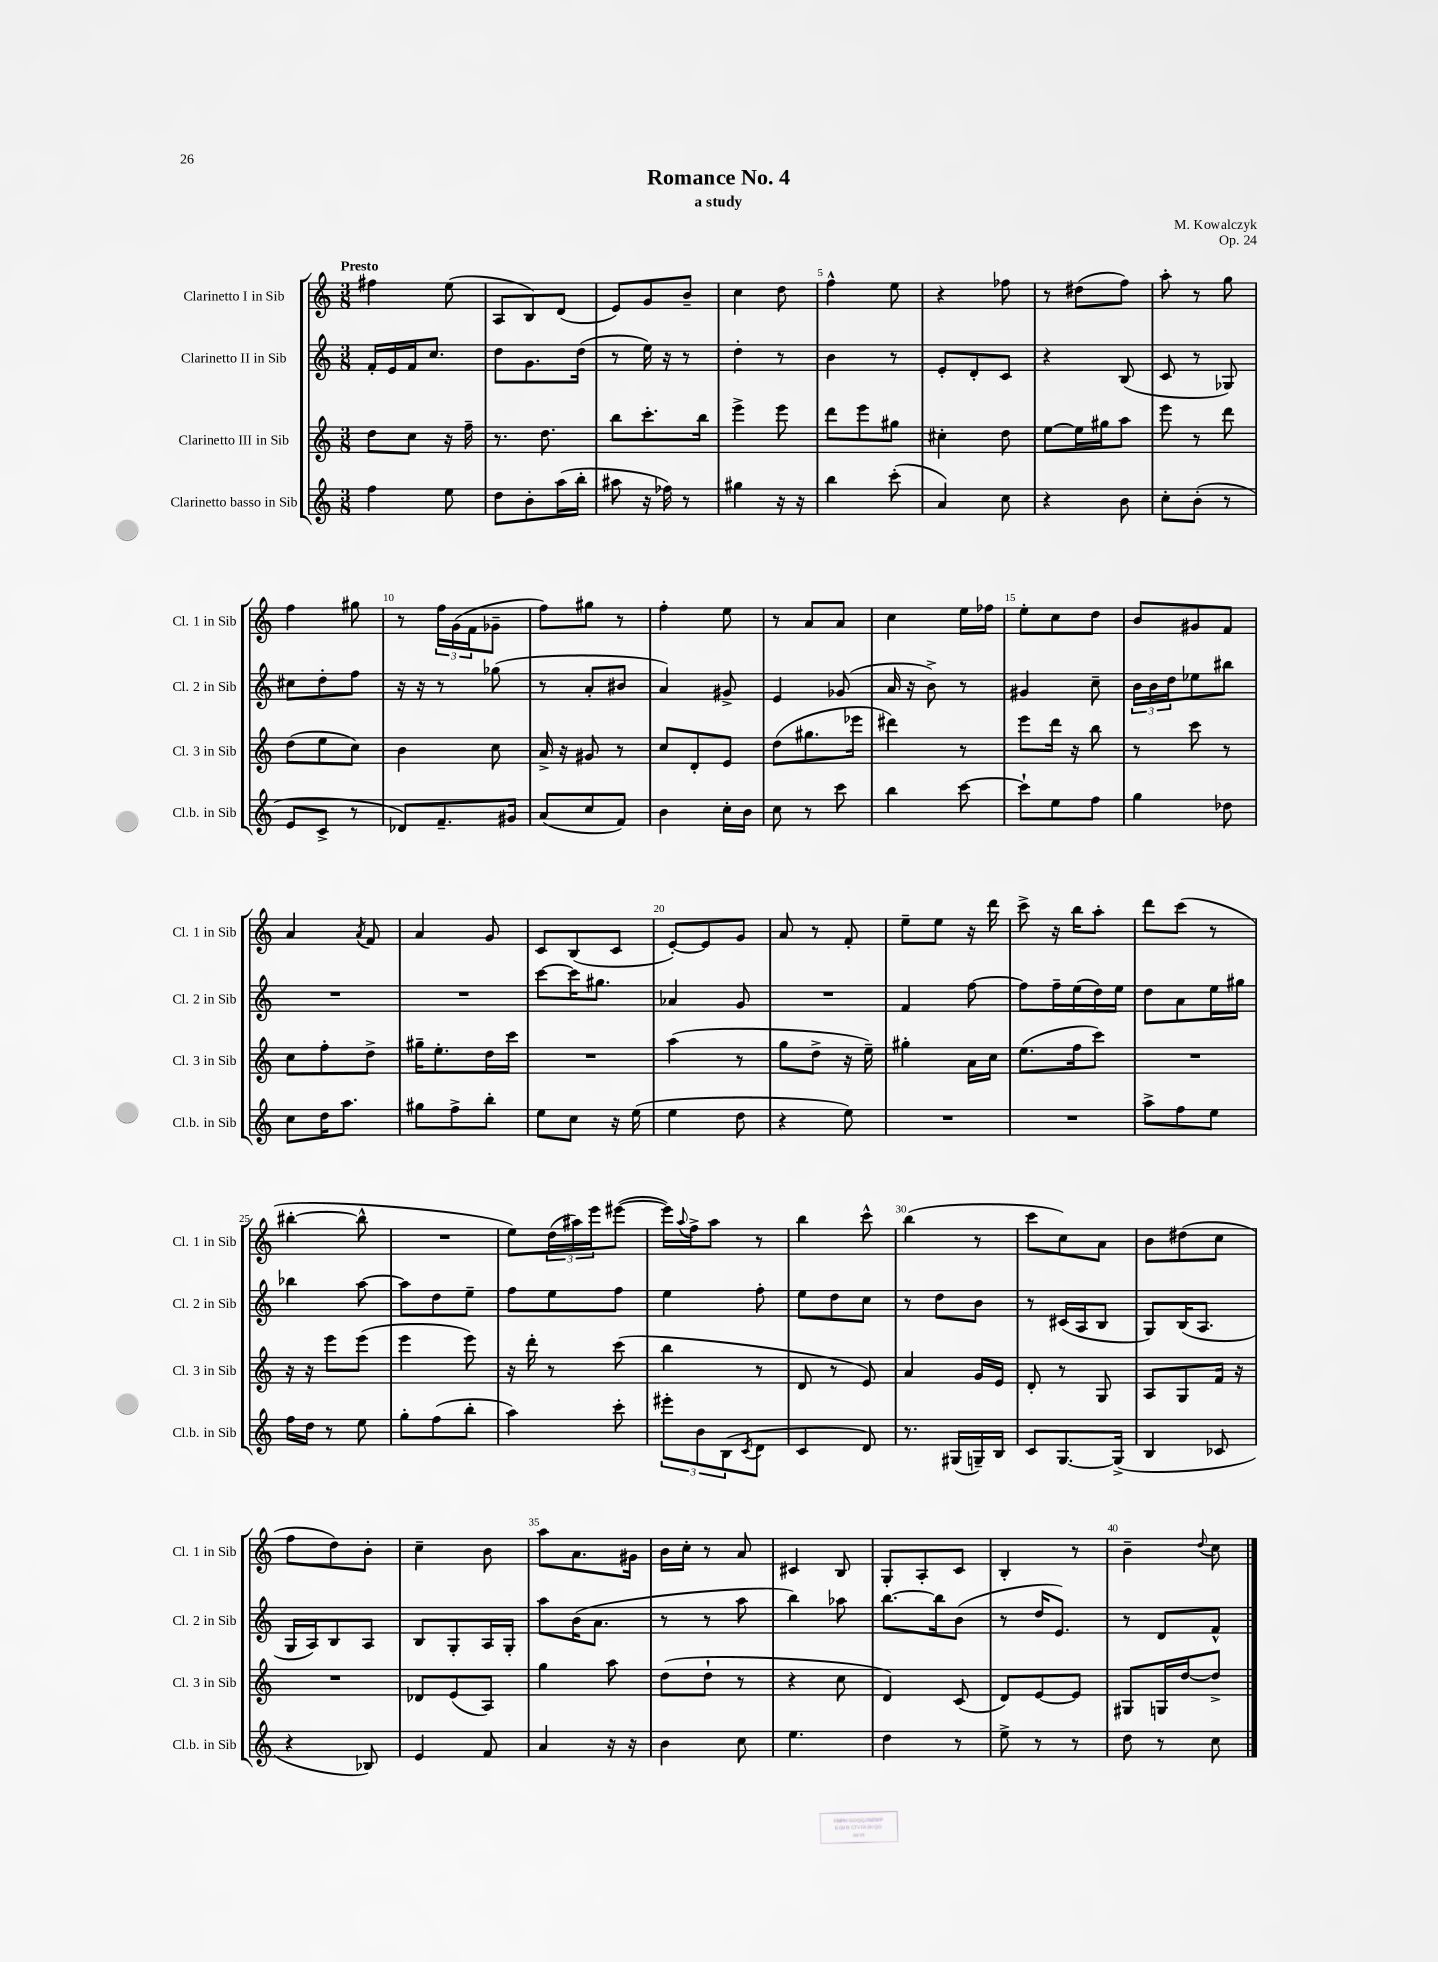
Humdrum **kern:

**kern	**kern	**kern	**kern
*part4	*part3	*part2	*part1
*staff4	*staff3	*staff2	*staff1
*I"Clarinetto basso in Sib	*I"Clarinetto III in Sib	*I"Clarinetto II in Sib	*I"Clarinetto I in Sib
*I'Cl.b. in Sib	*I'Cl. 3 in Sib	*I'Cl. 2 in Sib	*I'Cl. 1 in Sib
*clefG2	*clefG2	*clefG2	*clefG2
*k[]	*k[]	*k[]	*k[]
*M3/8	*M3/8	*M3/8	*M3/8
=1	=1	=1	=1
!	!	!	!LO:TX:a:B:t=Presto
4ff\	8dd\L	16f'/LL	4ff#X\
.	.	16e/	.
.	8cc\J	16f/J	.
.	.	8.cc/J	.
8ee\	16r	.	(8ee\
.	16ff~\	.	.
=2	=2	=2	=2
8dd\L	8.r	8dd\L	8A/L
8b'\	.	8.g\	8B/)
.	8.dd\	.	.
(16aa\L	.	.	(8d/J
16bb'\JJ	.	(16dd\Jk	.
=3	=3	=3	=3
8aa#X\	8bb\L	8r	8e/L)
16r	8.ccc'\	16ee\)	8g/
16ff-X\)	.	16r	.
8r	.	8r	8b~/J
.	16bb\Jk	.	.
=4	=4	=4	=4
4gg#X\	4eee^\	4dd'\	4cc\
16r	8eee\	8r	8dd\
16r	.	.	.
=5	=5	=5	=5
4bb\	8ddd\L	4b\	4ff^^\
.	8eee\	.	.
(8ccc'\	8gg#X\J	8r	8ee\
=6	=6	=6	=6
4a/)	4cc#X'\	8e'/L	4r
.	.	8d'/	.
8cc\	8dd\	8c/J	8ff-X\
=7	=7	=7	=7
4r	[8ee\L	4r	8r
.	16ee\L]	.	(8dd#X\L
.	16gg#X\J	.	.
8b\	8aa\J	(8B/	8ff\J)
=8	=8	=8	=8
8cc'\L	8eee\	8c/	8aa'\
(8b'\J	8r	8r	8r
8r	8ddd\	8G-X/)	8gg\
!!LO:LB:g=z
=9	=9	=9	=9
8e/L	(8dd\L	8cc#X\L	4ff\
8c^/J	8ee\	8dd'\	.
8r	8cc\J)	8ff\J	8gg#X\
=10	=10	=10	=10
8d-X/L)	4b\	16r	8r
.	.	16r	.
8.f~/	.	8r	24ff\LL
.	.	.	(24g\
.	.	.	24f\J
.	8cc\	(8gg-X\	8g-X~\J
16g#X/Jk	.	.	.
=11	=11	=11	=11
(8a/L	16a^/	8r	8ff\L)
.	16r	.	.
8cc/	8g#X/	8a'/L	8gg#X\J
8f/J)	8r	8b#X/J	8r
=12	=12	=12	=12
4b\	8cc/L	4a/)	4ff'\
.	8d'/	.	.
16cc'\LL	8e/J	8g#X^/	8ee\
16b\JJ	.	.	.
=13	=13	=13	=13
8cc\	(8dd\L	4e/	8r
8r	8.gg#X\	.	8a/L
8ccc\	.	(8g-X/	8a/J
.	16eee-X\Jk	.	.
=14	=14	=14	=14
4bb\	4ddd#X\)	16a/	4cc\
.	.	16r	.
.	.	8b^\)	.
[8ccc\	8r	8r	16ee\LL
.	.	.	16ff-X\JJ
=15	=15	=15	=15
8ccc`\L]	8eee\L	4g#X/	8ee'\L
8ee\	16ddd\Jk	.	8cc\
.	16r	.	.
8ff\J	8bb\	8cc~\	8dd\J
=16	=16	=16	=16
4gg\	8r	24b\LL	8b/L
.	.	24b\	.
.	.	24dd\J	.
.	8ccc\	8ee-X\	8g#X/
8dd-X\	8r	8bb#X\J	8f/J
!!LO:LB:g=z
=17	=17	=17	=17
8cc\L	8cc\L	4.r	4a/
16dd\K	8ff'\	.	.
8.aa\J	.	.	.
.	.	.	8qa/
.	8dd^\J	.	8f/
=18	=18	=18	=18
8gg#X\L	16gg#X~\KL	4.r	4a/
.	8.ee'\	.	.
8ff^\	.	.	.
8bb'\J	16dd\L	.	8g/
.	16ccc\JJ	.	.
=19	=19	=19	=19
8ee\L	4.r	[8ccc\L	8c/L
8cc\J	.	16ccc\K]	(8B/
.	.	8.gg#X\J	.
16r	.	.	8c/J
(16ee\	.	.	.
=20	=20	=20	=20
4ee\	(4aa\	4a-X/	[8e'/L)
.	.	.	8e/]
8dd\	8r	8g/	8g/J
=21	=21	=21	=21
4r	8gg\L	4.r	8a/
.	8dd^\J	.	8r
8ee\)	16r	.	8f'/
.	16ee~\)	.	.
=22	=22	=22	=22
4.r	4gg#X'\	4f/	8ee~\L
.	.	.	8ee\J
.	16a\LL	[8ff\	16r
.	16cc\JJ	.	16ddd\
=23	=23	=23	=23
4.r	(8.ee\L	8ff\L]	8ccc^\
.	.	16ff~\L	16r
.	16ff\k	(16ee\	16bb\KL
.	8ccc\J)	16dd\)	8aa'\J
.	.	16ee\JJ	.
=24	=24	=24	=24
8aa^\L	4.r	8dd\L	8ddd\L
8ff\	.	8a\	(8ccc\J
8ee\J	.	16ee\L	8r
.	.	16gg#X\JJ	.
!!LO:LB:g=z
=25	=25	=25	=25
16ff\LL	16r	4bb-X\	[4bb#X'\
16dd\JJ	16r	.	.
8r	8eee\L	.	.
8ee\	(8eee\J	[8aa\	8bb#^^\]
=26	=26	=26	=26
8gg'\L	4eee\	8aa\L]	4.r
(8ff\	.	8dd\	.
8bb'\J	8eee\)	8ee~\J	.
=27	=27	=27	=27
4aa\)	16r	8ff\L	8ee\L)
.	16ddd'\	.	.
.	8r	8ee\	(24dd\L
.	.	.	24aa#X\)
.	.	.	24eee\J
8ccc'\	(8ccc\	8ff\J	([8eee#X\J
=28	=28	=28	=28
12eee#X'\L	4bb\	4ee\	16eee#\LL])
.	.	.	8qqaa/
.	.	.	16ff^\J
12b\	.	.	.
.	.	.	8aa\J
(12B\	.	.	.
8qc/	.	.	.
8d\J	8r	8ff'\	8r
=29	=29	=29	=29
4c/	8d/	8ee\L	4bb\
.	8r	8dd\	.
8d/)	8e/)	8cc\J	8ccc^^\
=30	=30	=30	=30
8.r	4a/	8r	(4bb\
.	.	8dd\L	.
(16G#X/LL	.	.	.
16Gn~/)	16g/LL	8b\J	8r
16B/JJ	16e/JJ	.	.
=31	=31	=31	=31
8c/L	8d'/	8r	8ccc\L
[8.G/	8r	(16c#X/LL	8cc\)
.	.	16A/J	.
.	8G/	8B/J	8a\J
(16G^/Jk]	.	.	.
=32	=32	=32	=32
4B/	8A/L	8G/L)	8b\L
.	8G/	(16B/K	(8dd#X\
.	.	8.A/J	.
8c-X/	16f/Jk	.	8cc\J
.	16r	.	.
!!LO:LB:g=z
=33	=33	=33	=33
4r	4.r	16G/LL	8ff\L
.	.	16A/J)	.
.	.	8B/	8dd\)
8B-X/)	.	8A/J	8b'\J
=34	=34	=34	=34
4e/	8d-X/L	8B/L	4cc~\
.	(8e/	8G'/	.
8f/	8A/J)	16A/L	8b\
.	.	16G'/JJ	.
=35	=35	=35	=35
4a/	4gg\	8aa\L	8aa\L
.	.	(16b\K	8.a\
.	.	8.a\J	.
16r	8aa\	.	.
16r	.	.	16g#X\Jk
=36	=36	=36	=36
4b\	(8dd\L	8r	16b\LL
.	.	.	16cc'\JJ
.	8dd`\J	8r	8r
8cc\	8r	8aa\	8a/
=37	=37	=37	=37
4.ee\	4r	4bb\)	4c#X/
.	8cc\	8aa-X\	8B/
=38	=38	=38	=38
4dd\	4d/)	[8.bb\L	8G'/L
.	.	.	8A'/
.	.	16bb\k]	.
8r	(8c/	(8b\J	8c/J
=39	=39	=39	=39
8ee^\	8d/L)	8r	4B'/
8r	[8e/	16dd/KL	.
.	.	8.e/J)	.
8r	8e/J]	.	8r
=40	=40	=40	=40
8dd\	8G#X/L	8r	4b~\
8r	16Gn/L	8d/L	.
.	[16dd/J	.	.
.	.	.	8qqdd/
8cc\	8dd^/J]	8f^^/J	8cc\
==	==	==	==
*-	*-	*-	*-
